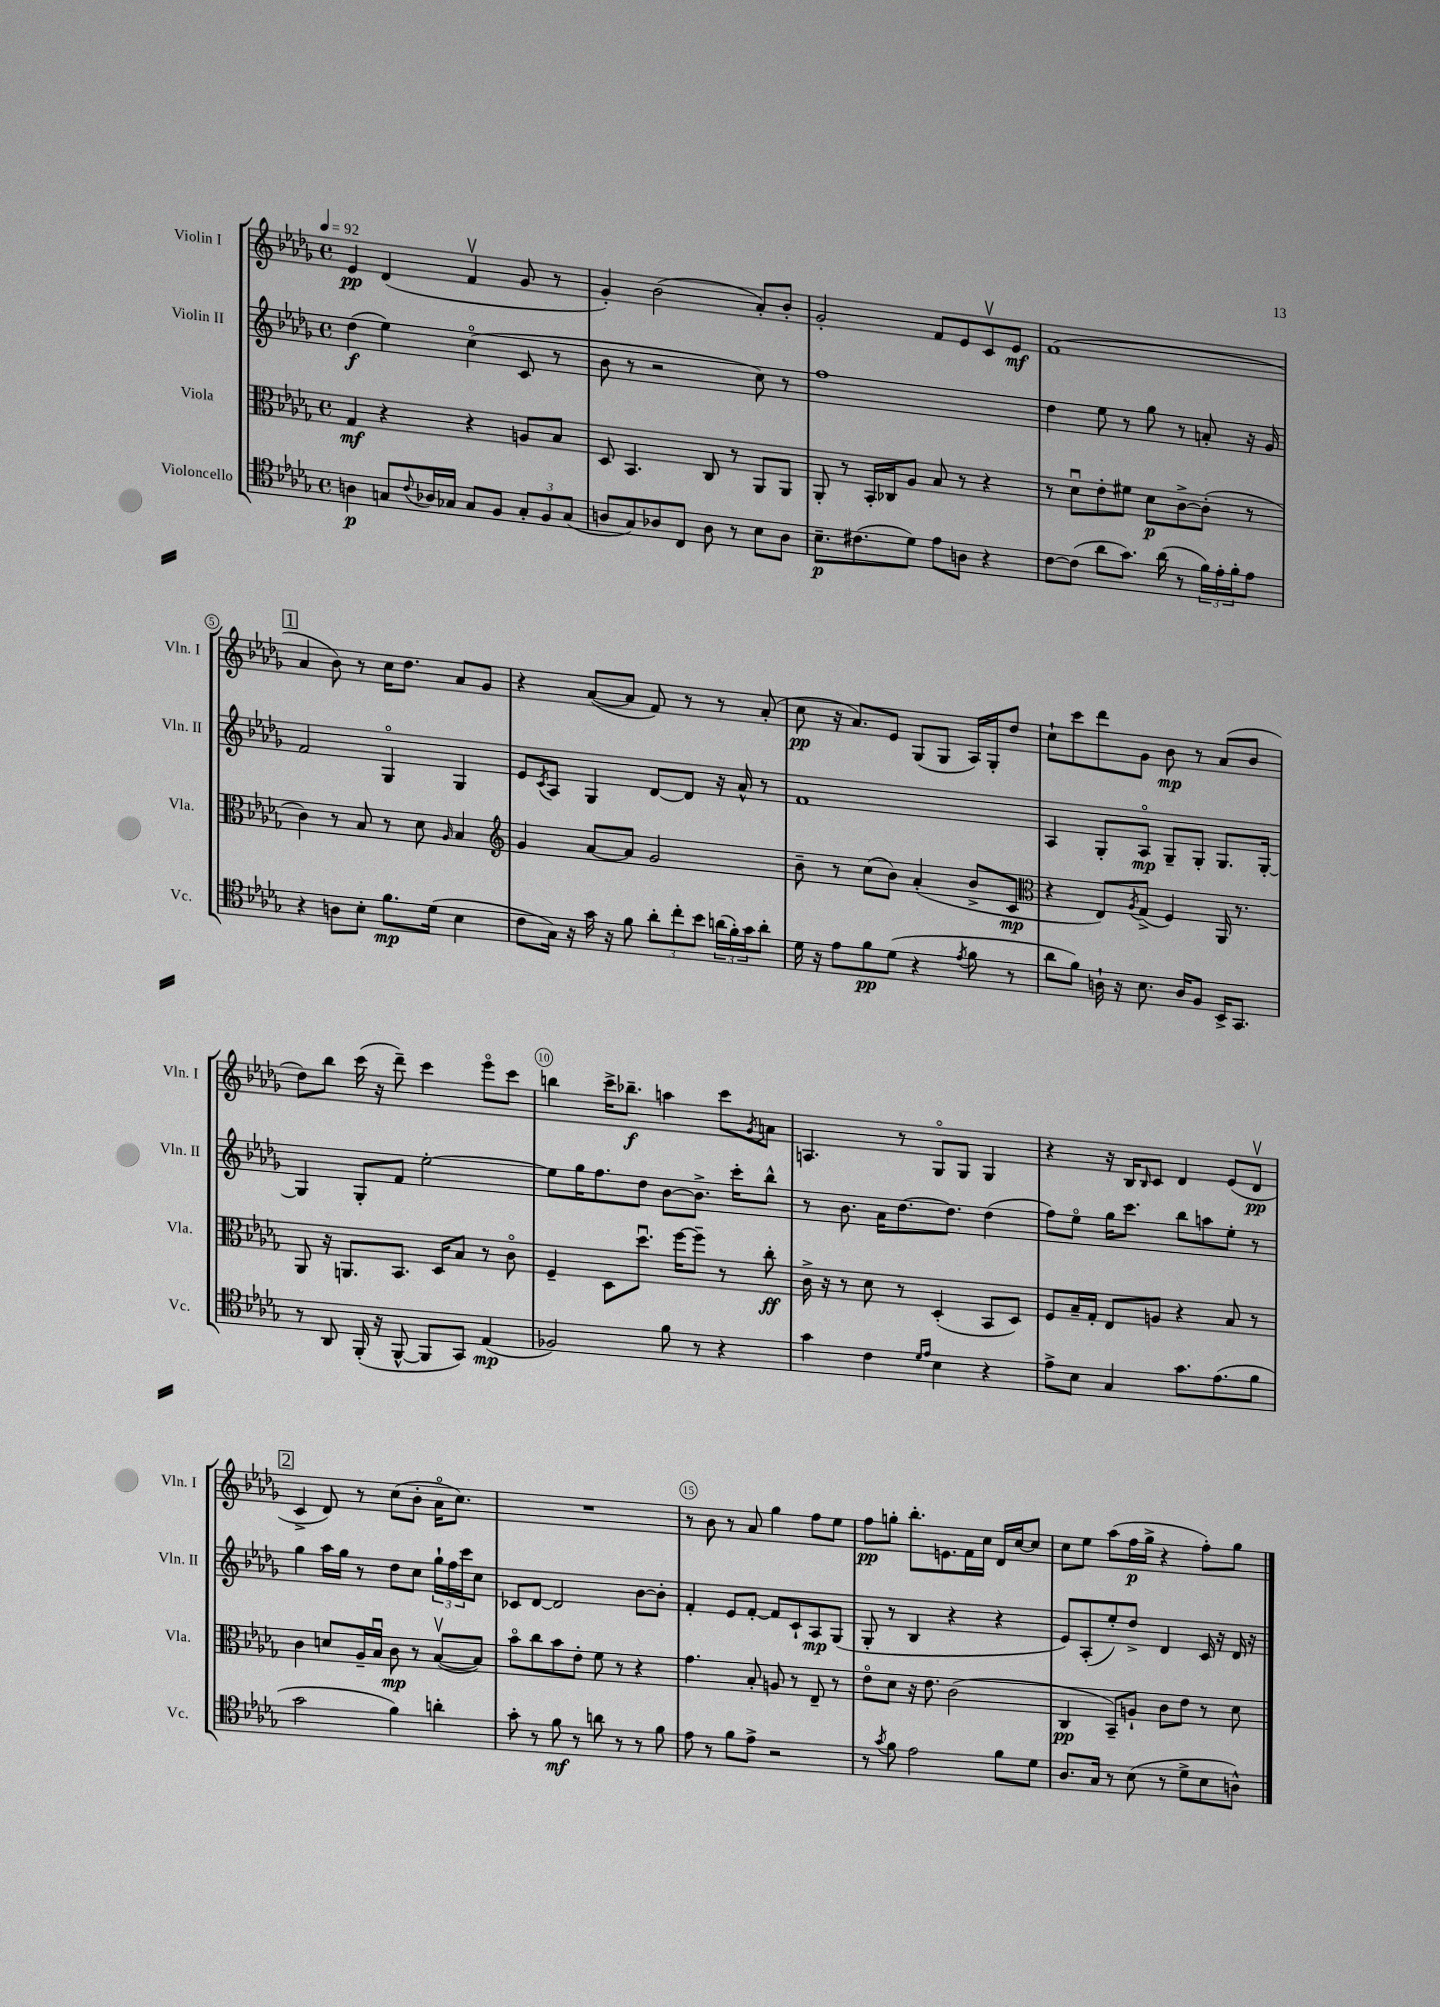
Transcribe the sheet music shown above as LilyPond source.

<<
\new StaffGroup <<
\new Staff = "s0" \with { instrumentName = "Violin I" shortInstrumentName = "Vln. I" } {
    \clef treble \key des \major \defaultTimeSignature \time 4/4 \tempo 4 = 92
    ees'4\pp des'4( f'4\upbow ges'8 r8 |
    ges'4-.) bes'2( aes'8-.) bes'8-. |
    ges'2-. f'8 ees'8 c'8\upbow ees'8\mf |
    f'1( |
    \mark \markup { \box "1" } aes'4 bes'8) r8 c''16 des''8. aes'8 ges'8 |
    r4 aes'8~( aes'8 f'8) r8 r8 aes'8-.( |
    c''8\pp r16 aes'8.) ees'8 ges8( ges8 aes16) ges16-. des''8 |
    c''8-! c'''8 des'''8 ges'8 bes'8\mp r8 aes'8( bes'8 |
    des''8) bes''8 c'''16( r16 des'''8--) c'''4 ees'''8\flageolet c'''8 |
    b''4 c'''16-> bes''8.--\f a''4 c'''8 \acciaccatura { ges'8 } a'8 |
    a4. r8 ges8\flageolet ges8 ges4 |
    r4 r16 bes16 \grace { bes16 } c'8 des'4 ees'8( des'8\upbow\pp |
    \mark \markup { \box "2" } c'4-> des'8) r8 c''8( bes'8-. aes'16\flageolet c''8.) |
    R1 |
    r8 bes'8 r8 aes'8 ges''4 f''8 ees''8 |
    f''8\pp g''8-. bes''8.-. e'8. f'16 c''16 des'16 c''16~ c''8 |
    c''8 ees''8 aes''8( f''16\p ges''16-> r4 f''8-.) ges''8 \bar "|." |
}
\new Staff = "s1" \with { instrumentName = "Violin II" shortInstrumentName = "Vln. II" } {
    \clef treble \key des \major \defaultTimeSignature \time 4/4
    des''4\f( ees''4) c''4\flageolet( c'8 r8 |
    bes'8 r8 r2 c''8) r8 |
    f''1 |
    des''4 ees''8 r8 ges''8 r8 a'8-. r16 ges'16 |
    \mark \markup { \box "1" } f'2 ges4\flageolet ges4 |
    ees'8 \acciaccatura { c'8 } aes8 ges4 des'8~ des'8 r16 aes'16-^ r8 |
    f'1 |
    aes4 ges8-. aes8\flageolet\mp ges8-- ges8-. ges8. ges16~-. |
    ges4 ges8-. f'8 ees''2~-. |
    ees''8 ges''16 f''8. des''8 bes'8~ bes'8.-> c'''16-. bes''8-^ |
    r8 bes'8. aes'16 des''8.~ des''8. des''4( |
    f''8) ees''8\flageolet ges''16 c'''8. bes''8 a''8 ees''8-. r8 |
    \mark \markup { \box "2" } ges''4 aes''16 ges''16 r8 des''8 c''8 \tuplet 3/2 { ges''16-! f''16 c'''16 } c''8 |
    ces'8 des'8~ des'2 bes'8~ bes'8-. |
    f'4-. ees'8 f'8~-. f'8 c'8-! aes8\mp ges8( |
    ges8-. r8 bes4 r4 r4 |
    ees'8) aes8-.( ees''8-.) des''8-> des'4 c'16 r16 des'16 r16 \bar "|." |
}
\new Staff = "s2" \with { instrumentName = "Viola" shortInstrumentName = "Vla." } {
    \clef alto \key des \major \defaultTimeSignature \time 4/4
    ges4\mf r4 r4 a8 bes8 |
    des8 bes,4. c8 r8 aes,8 aes,8 |
    aes,8-. r8 bes,16-. ces16 aes8 bes8 r8 r4 |
    r8 des'8\downbow ees'8-. fis'8 des'8\p c'8~-> c'8-.( r8 |
    \mark \markup { \box "1" } c'4) r8 bes8 r8 des'8 \grace { aes16 } bes4 |
    \clef treble ges'4 aes'8~ aes'8 ges'2 |
    bes'8-- r8 c''8( bes'8) aes'4-.( bes'8-> c'8\mp |
    \clef alto r4 ees8) \acciaccatura { aes8 } ges8->( f4) aes,16 r8. |
    aes,8 r16 a,8. bes,8. des16 bes8 r8 c'8\flageolet |
    f4-- des8 des''8.\downbow f''16~ f''8-- r8 c''8-.\ff |
    c'16-> r16 r8 des'8 r8 des4-.( bes,8 des8) |
    f8 bes16-- ges16-. ees8 a8 r4 bes8 r8 |
    \mark \markup { \box "2" } c'4 d'8 aes16-- bes16\downbow c'8\mp r8 bes8~\upbow( bes8) |
    bes'8\flageolet c''8 bes'8 ees'8-. f'8 r8 r4 |
    ges'4. bes8-. a8 r8 ees8-- r8 |
    ees'8\flageolet des'8 r16 ees'8. c'2( |
    c4\pp bes,8--) a8-! c'8 ees'8 r8 des'8 \bar "|." |
}
\new Staff = "s3" \with { instrumentName = "Violoncello" shortInstrumentName = "Vc." } {
    \clef tenor \key des \major \defaultTimeSignature \time 4/4
    a4\p g8 \appoggiatura { c'8 } aes16 ges16 ges8 f8 \tuplet 3/2 { ges8-. f8 ges8( } |
    a8 ges8) aes8 c8 aes8 r8 bes8 aes8 |
    bes8.--\p cis'8.( des'8) ees'8 a8 r4 |
    c'8~ c'8( aes'8 ges'8.) aes'16( r8 \tuplet 3/2 { f'16) ees'16-. f'16-. } ees'8 |
    \mark \markup { \box "1" } r4 a8 bes8-. f'8.\mp des'16( bes4 |
    c'8 ges16) r16 ges'16 r16 f'8 \tuplet 3/2 { aes'8-. c''8-. bes'8 } \tuplet 3/2 { a'16( f'16-.) ges'16 } a'8-. |
    des'16 r16 ees'8 f'8\pp des'8( r4 \acciaccatura { ees'8 } f'8 r8 |
    aes'8 f'8) a16-! r16 bes8. a16 f8 bes,16-> ges,8. |
    r8 aes,8 f,16-.( r16 f,8~-^ f,8 ges,8) ees4\mp( |
    fes2) f'8 r8 r4 |
    ges'4 c'4 \grace { des'16 ees'16 } bes4 r4 |
    ees'8-> bes8 ges4 ges'8. ees'8.( f'8 |
    \mark \markup { \box "2" } ges'2 f'4) a'4-. |
    ges'8-. r8 f'8\mf r8 a'8 r8 r8 f'8 |
    ees'8 r8 f'8 ees'8-> r2 |
    r8 \acciaccatura { ges'8 } f'8 ees'2 f'8 des'8 |
    aes8. ges16 r8 bes8( r8 des'8-> bes8 a8-^) \bar "|." |
}
>>
>>
\layout { \context { \Score \override BarNumber.break-visibility = ##(#f #t #t) barNumberVisibility = #(every-nth-bar-number-visible 5) \override BarNumber.stencil = #(make-stencil-circler 0.1 0.3 ly:text-interface::print) } }
